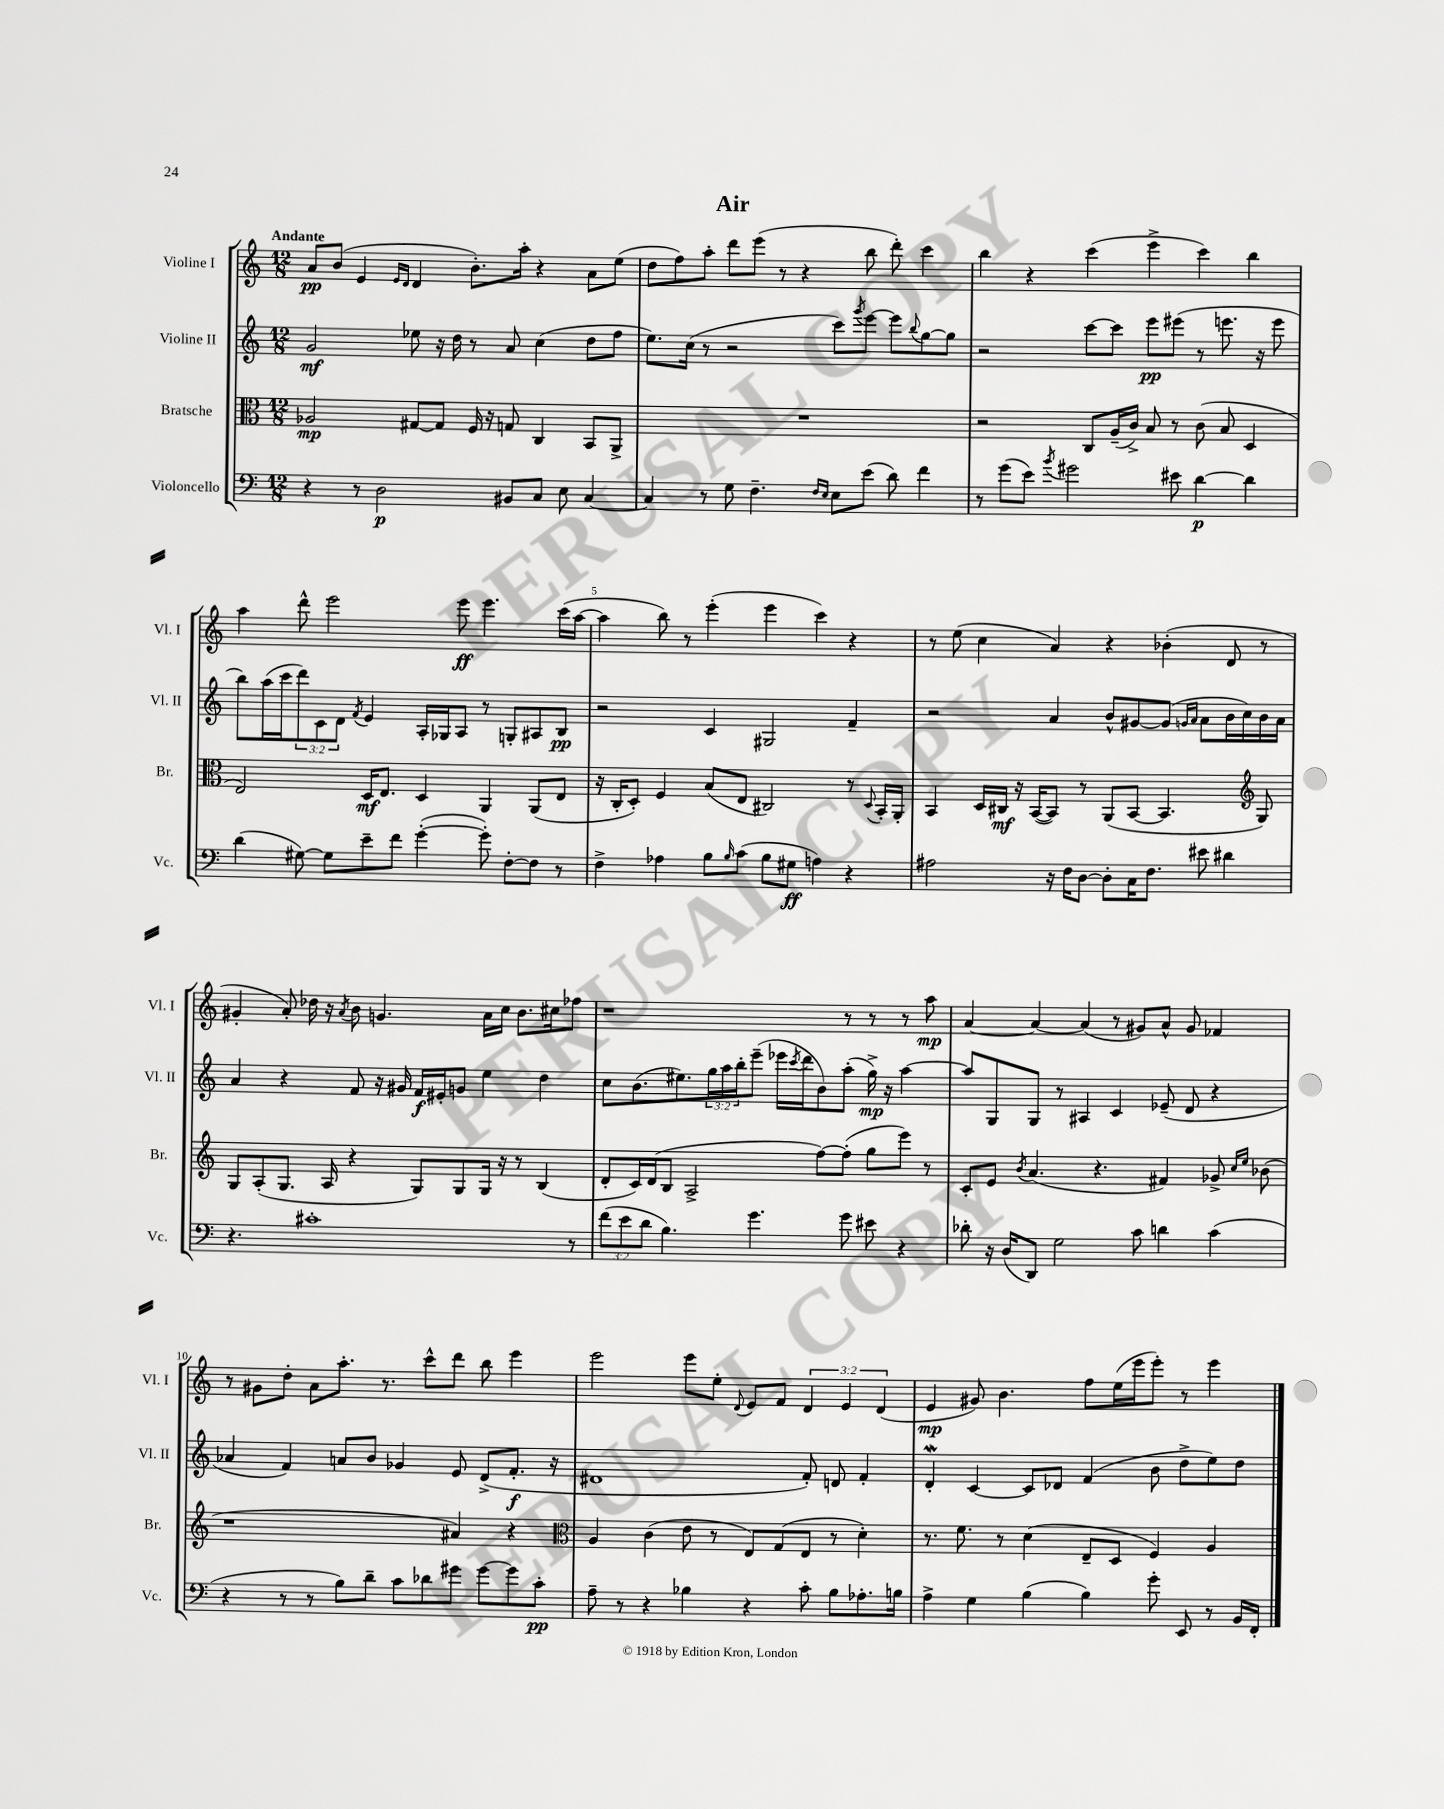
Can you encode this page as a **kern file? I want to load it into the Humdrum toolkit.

**kern	**dynam	**kern	**dynam	**kern	**dynam	**kern	**dynam
*part4	*part4	*part3	*part3	*part2	*part2	*part1	*part1
*staff4	*staff4	*staff3	*staff3	*staff2	*staff2	*staff1	*staff1
*I"Violoncello	*	*I"Bratsche	*	*I"Violine II	*	*I"Violine I	*
*I'Vc.	*	*I'Br.	*	*I'Vl. II	*	*I'Vl. I	*
*clefF4	*	*clefC3	*	*clefG2	*	*clefG2	*
*k[]	*	*k[]	*	*k[]	*	*k[]	*
*M12/8	*	*M12/8	*	*M12/8	*	*M12/8	*
=1	=1	=1	=1	=1	=1	=1	=1
!	!	!	!	!	!	!LO:TX:a:B:t=Andante	!
4r	.	2A-X/	mp	2g/	mf	8a/L	pp
.	.	.	.	.	.	(8b/J	.
8r	.	.	.	.	.	4e/	.
2D\	p	.	.	.	.	.	.
.	.	.	.	.	.	16qqe/LL	.
.	.	.	.	.	.	16qqd/JJ	.
.	.	[8G#X/L	.	8ee-X\	.	4d/	.
.	.	8G#/J]	.	16r	.	.	.
.	.	.	.	16dd\	.	.	.
.	.	16F/	.	8r	.	8.b'\L)	.
.	.	16r	.	.	.	.	.
8BB#X/L	.	8Gn/	.	8a/	.	.	.
.	.	.	.	.	.	16aa'\Jk	.
8C/J	.	4C/	.	(4cc\	.	4r	.
8E\	.	.	.	.	.	.	.
[4C/	.	8BB/L	.	8dd\L	.	8a\L	.
.	.	8AA^/J	.	8ff\J	.	(8ee\J	.
=2	=2	=2	=2	=2	=2	=2	=2
4C/]	.	1.r	.	8.ee\L)	.	8dd\L	.
.	.	.	.	.	.	8ff\)	.
.	.	.	.	(16cc\Jk	.	.	.
8r	.	.	.	8r	.	8aa'\J	.
8G\	.	.	.	2r	.	8ddd\L	.
4.F~\	.	.	.	.	.	(8eee\J	.
.	.	.	.	.	.	8r	.
.	.	.	.	.	.	4r	.
16qqF/LL	.	.	.	.	.	.	.
16qqE/JJ	.	.	.	.	.	.	.
8E\L	.	.	.	8ccc\L)	.	.	.
.	.	.	.	8qggg/	.	.	.
(8e\J	.	.	.	[8eee\J	.	8bb\	.
8d\)	.	.	.	8eee\L]	.	8ddd'\)	.
.	.	.	.	8qqbb/	.	.	.
4f\	.	.	.	[8gg\	.	4ccc\	.
.	.	.	.	8gg\J]	.	.	.
=3	=3	=3	=3	=3	=3	=3	=3
8r	.	2r	.	2r	.	4bb\	.
(8g\L	.	.	.	.	.	.	.
8e\J)	.	.	.	.	.	4r	.
8qb/	.	.	.	.	.	.	.
2g#X\	.	.	.	.	.	.	.
.	.	8C/L	.	[8ccc\L	.	(4ccc\	.
.	.	(16A~/L	.	8ccc\J]	.	.	.
.	.	16c^/JJ)	.	.	.	.	.
.	.	8B/	.	8eee\L	pp	4eee^\	.
8e#X\	.	8r	.	(8eee#X\J	.	.	.
[4d\	p	(8c\	.	8r	.	4ccc\)	.
.	.	8B/	.	8.eeen\	.	.	.
4d\]	.	4D/	.	.	.	4bb\	.
.	.	.	.	16r	.	.	.
.	.	.	.	8eee\	.	.	.
!!LO:LB:g=z
=4	=4	=4	=4	=4	=4	=4	=4
(4d\	.	2E/)	.	8bb\L)	.	4aa\	.
.	.	.	.	(16aa\L	.	.	.
.	.	.	.	16ccc\J	.	.	.
[8G#X\)	.	.	.	12ddd\)	.	8ddd^^\	.
.	.	.	.	12c\	.	.	.
8G#\L]	.	.	.	.	.	2eee\	.
.	.	.	.	12d\J	.	.	.
.	.	.	.	8qf/	.	.	.
8e~\	.	16D/KL	mf	4e/	.	.	.
.	.	8.E/J	.	.	.	.	.
8f\J	.	.	.	.	.	.	.
([4g'\	.	4D/	.	16A'/LL	.	.	.
.	.	.	.	16G-X/J	.	.	.
.	.	.	.	8A/J	.	8eee\	ff
8g'\])	.	4AA/	.	8r	.	4.eee\	.
[8F'\L	.	.	.	8Gn'/L	.	.	.
8F\J]	.	(8AA/L	.	8A#X/	.	.	.
8r	.	8E/J	.	8B/J	pp	(16ccc\LL	.
.	.	.	.	.	.	[16aa\JJ	.
=5	=5	=5	=5	=5	=5	=5	=5
4F^\	.	16r	.	2r	.	4aa\]	.
.	.	16C'/KL	.	.	.	.	.
.	.	8D'/J)	.	.	.	.	.
4A-X\	.	4F/	.	.	.	8bb\)	.
.	.	.	.	.	.	8r	.
8B\L	.	(8B/L	.	4c/	.	(4eee'\	.
16qqB/	.	.	.	.	.	.	.
(8c\J	.	8E/J	.	.	.	.	.
8B\L	.	2C#X/)	.	2G#X/	.	4eee\	.
8G#X\J	ff	.	.	.	.	.	.
4An\)	.	.	.	.	.	4ccc\)	.
4r	.	8r	.	4f~/	.	4r	.
.	.	8qqD/	.	.	.	.	.
.	.	16BB'/LL	.	.	.	.	.
.	.	16AA'/JJ	.	.	.	.	.
=6	=6	=6	=6	=6	=6	=6	=6
2A#X\	.	4BB/	.	2r	.	8r	.
.	.	.	.	.	.	(8ee\	.
.	.	16D/LL	.	.	.	4cc\	.
.	.	16C#X/JJ	mf	.	.	.	.
.	.	16r	.	.	.	.	.
.	.	([16BB/KL	.	.	.	.	.
16r	.	8BB/J])	.	4a/	.	4a/)	.
16F\KL	.	.	.	.	.	.	.
[8D\J	.	8r	.	.	.	.	.
8D'\L]	.	(8AA/L	.	8b^^/L	.	4r	.
16C\K	.	[8BB/J	.	[8g#X/	.	.	.
8.F\J	.	.	.	.	.	.	.
.	.	4.BB/]	.	(8g#/J]	.	(4b-X'\	.
.	.	.	.	16qqgn/LL	.	.	.
.	.	.	.	16qqa/JJ	.	.	.
8e#X\	.	.	.	8a\L	.	.	.
4d#X\	.	.	.	16b\L	.	8d/	.
.	.	.	.	16cc\)	.	.	.
*	*	*clefG2	*	*	*	*	*
.	.	8G/)	.	16b\	.	8r	.
.	.	.	.	16a\JJ	.	.	.
!!LO:LB:g=z
=7	=7	=7	=7	=7	=7	=7	=7
4.r	.	8G/L	.	4a/	.	4g#X'/	.
.	.	(8A'/	.	.	.	.	.
.	.	8.G/J	.	4r	.	8a'/)	.
1c#X'	.	.	.	.	.	16dd-X\	.
.	.	16A/	.	.	.	16r	.
.	.	.	.	.	.	8qa/	.
.	.	4r	.	8f/	.	8b\	.
.	.	.	.	16r	.	4.gn/	.
.	.	.	.	16g#X/	.	.	.
.	.	8G/L)	.	16f/LL	f	.	.
.	.	.	.	16e#X'/J	.	.	.
.	.	8G/	.	8gn/J	.	.	.
.	.	16G/Jk	.	4ee\	.	16a\LL	.
.	.	16r	.	.	.	16cc\JJ	.
.	.	8r	.	.	.	8.b\L	.
.	.	(4B/	.	4dd\	.	.	.
.	.	.	.	.	.	16cc#X\k	.
8r	.	.	.	.	.	8ff-X\J	.
=8	=8	=8	=8	=8	=8	=8	=8
(12f\L	.	8d'/L	.	8cc\L	.	1r	.
12e\	.	.	.	.	.	.	.
.	.	16c/L)	.	(8.b\	.	.	.
12d\J	.	.	.	.	.	.	.
.	.	(16d/J	.	.	.	.	.
4.B\)	.	8B/J	.	.	.	.	.
.	.	.	.	8.ee#X\)	.	.	.
.	.	2A^/	.	.	.	.	.
.	.	.	.	24gg\L	.	.	.
.	.	.	.	24aa\	.	.	.
.	.	.	.	24bb'\J	.	.	.
4.g\	.	.	.	(8eee~\J	.	.	.
.	.	.	.	16eee-X\LL	.	.	.
.	.	.	.	8qccc/	.	.	.
.	.	.	.	16ddd\J	.	.	.
.	.	[8ff\L)	.	8b\)	.	.	.
8g\	.	(8ff'\J]	.	(8aa'\J	.	8r	.
8e#X\	.	8gg\L	.	16gg^\)	mp	8r	.
.	.	.	.	16r	.	.	.
4r	.	8eee\J)	.	[4aa\	.	8r	.
.	.	8r	.	.	.	8aa\	mp
=9	=9	=9	=9	=9	=9	=9	=9
8d-X'\	.	8c'/L	.	8aa/L]	.	[4a/	.
16r	.	8e/J	.	8G/	.	.	.
(16D/KL	.	.	.	.	.	.	.
.	.	8qb/	.	.	.	.	.
8DD/J)	.	(4.a/	.	8G/J	.	4a/_	.
2G\	.	.	.	8r	.	.	.
.	.	.	.	4A#X/	.	(4a/]	.
.	.	4.r	.	.	.	.	.
.	.	.	.	4c/	.	8r	.
8c\	.	.	.	.	.	8g#X/L)	.
4dn\	.	4f#X/)	.	(8e-X~/	.	8a^^/J	.
.	.	.	.	8d/	.	8g#/	.
(4c\	.	8g-X^/	.	4r	.	4f-X/	.
.	.	16qqcc/LL	.	.	.	.	.
.	.	16qqee/JJ	.	.	.	.	.
.	.	(8b-X\	.	.	.	.	.
!!LO:LB:g=z
=10	=10	=10	=10	=10	=10	=10	=10
4r	.	1r	.	4a-X/	.	8r	.
.	.	.	.	.	.	8g#X\L	.
8r	.	.	.	4f/)	.	8dd'\J	.
8r	.	.	.	.	.	8a\L	.
8B\L)	.	.	.	8an/L	.	8.aa'\J	.
8d~\J	.	.	.	8b/J	.	.	.
.	.	.	.	.	.	8.r	.
8c\L	.	.	.	4g-X/	.	.	.
8d-X\	.	.	.	.	.	8ccc^^\L	.
8g#X\J	.	4a#X/)	.	8e/	.	8ddd\J	.
[8g#\L	.	.	.	(8d^/L	.	8bb\	.
8g#\]	.	4r	.	8.f'/J	f	4eee\	.
8c'\J	pp	.	.	.	.	.	.
.	.	.	.	16r	.	.	.
=11	=11	=11	=11	=11	=11	=11	=11
*	*	*clefC3	*	*	*	*	*
8A~\	.	4A/	.	1d#X	.	2eee\	.
8r	.	.	.	.	.	.	.
4r	.	(4c\	.	.	.	.	.
4B-X\	.	8e\	.	.	.	8eee\L	.
.	.	8r	.	.	.	8ee'\J	.
.	.	.	.	.	.	8qqd/	.
4r	.	8E/L)	.	.	.	8e/L	.
.	.	(8G/	.	.	.	8f/J	.
8c'\	.	8E/J	.	8f'/)	.	6d/	.
8B-\L	.	8r	.	8dn/	.	.	.
.	.	.	.	.	.	6e/	.
8.A-X'\	.	4d'\)	.	4f'/	.	.	.
.	.	.	.	.	.	(6d/	.
16Bn\Jk	.	.	.	.	.	.	.
=12	=12	=12	=12	=12	=12	=12	=12
4A^\	.	8.r	.	4dW'/	.	4e/	mp
.	.	8.f\	.	.	.	.	.
4G\	.	.	.	[4c/	.	8g#X/)	.
.	.	8r	.	.	.	4.b\	.
(4B\	.	(4d\	.	8c/L]	.	.	.
.	.	.	.	8d-X/J	.	.	.
4B\)	.	8E~/L	.	(4f/	.	8ff\L	.
.	.	8D/J	.	.	.	(16ee\L	.
.	.	.	.	.	.	16eee\J	.
8g'\	.	4F/)	.	8b\	.	8eee'\J)	.
8EE/	.	.	.	8dd^\L	.	8r	.
8r	.	4A/	.	8ee\)	.	4eee\	.
16BB/LL	.	.	.	8dd\J	.	.	.
16FF'/JJ	.	.	.	.	.	.	.
==	==	==	==	==	==	==	==
*-	*-	*-	*-	*-	*-	*-	*-
